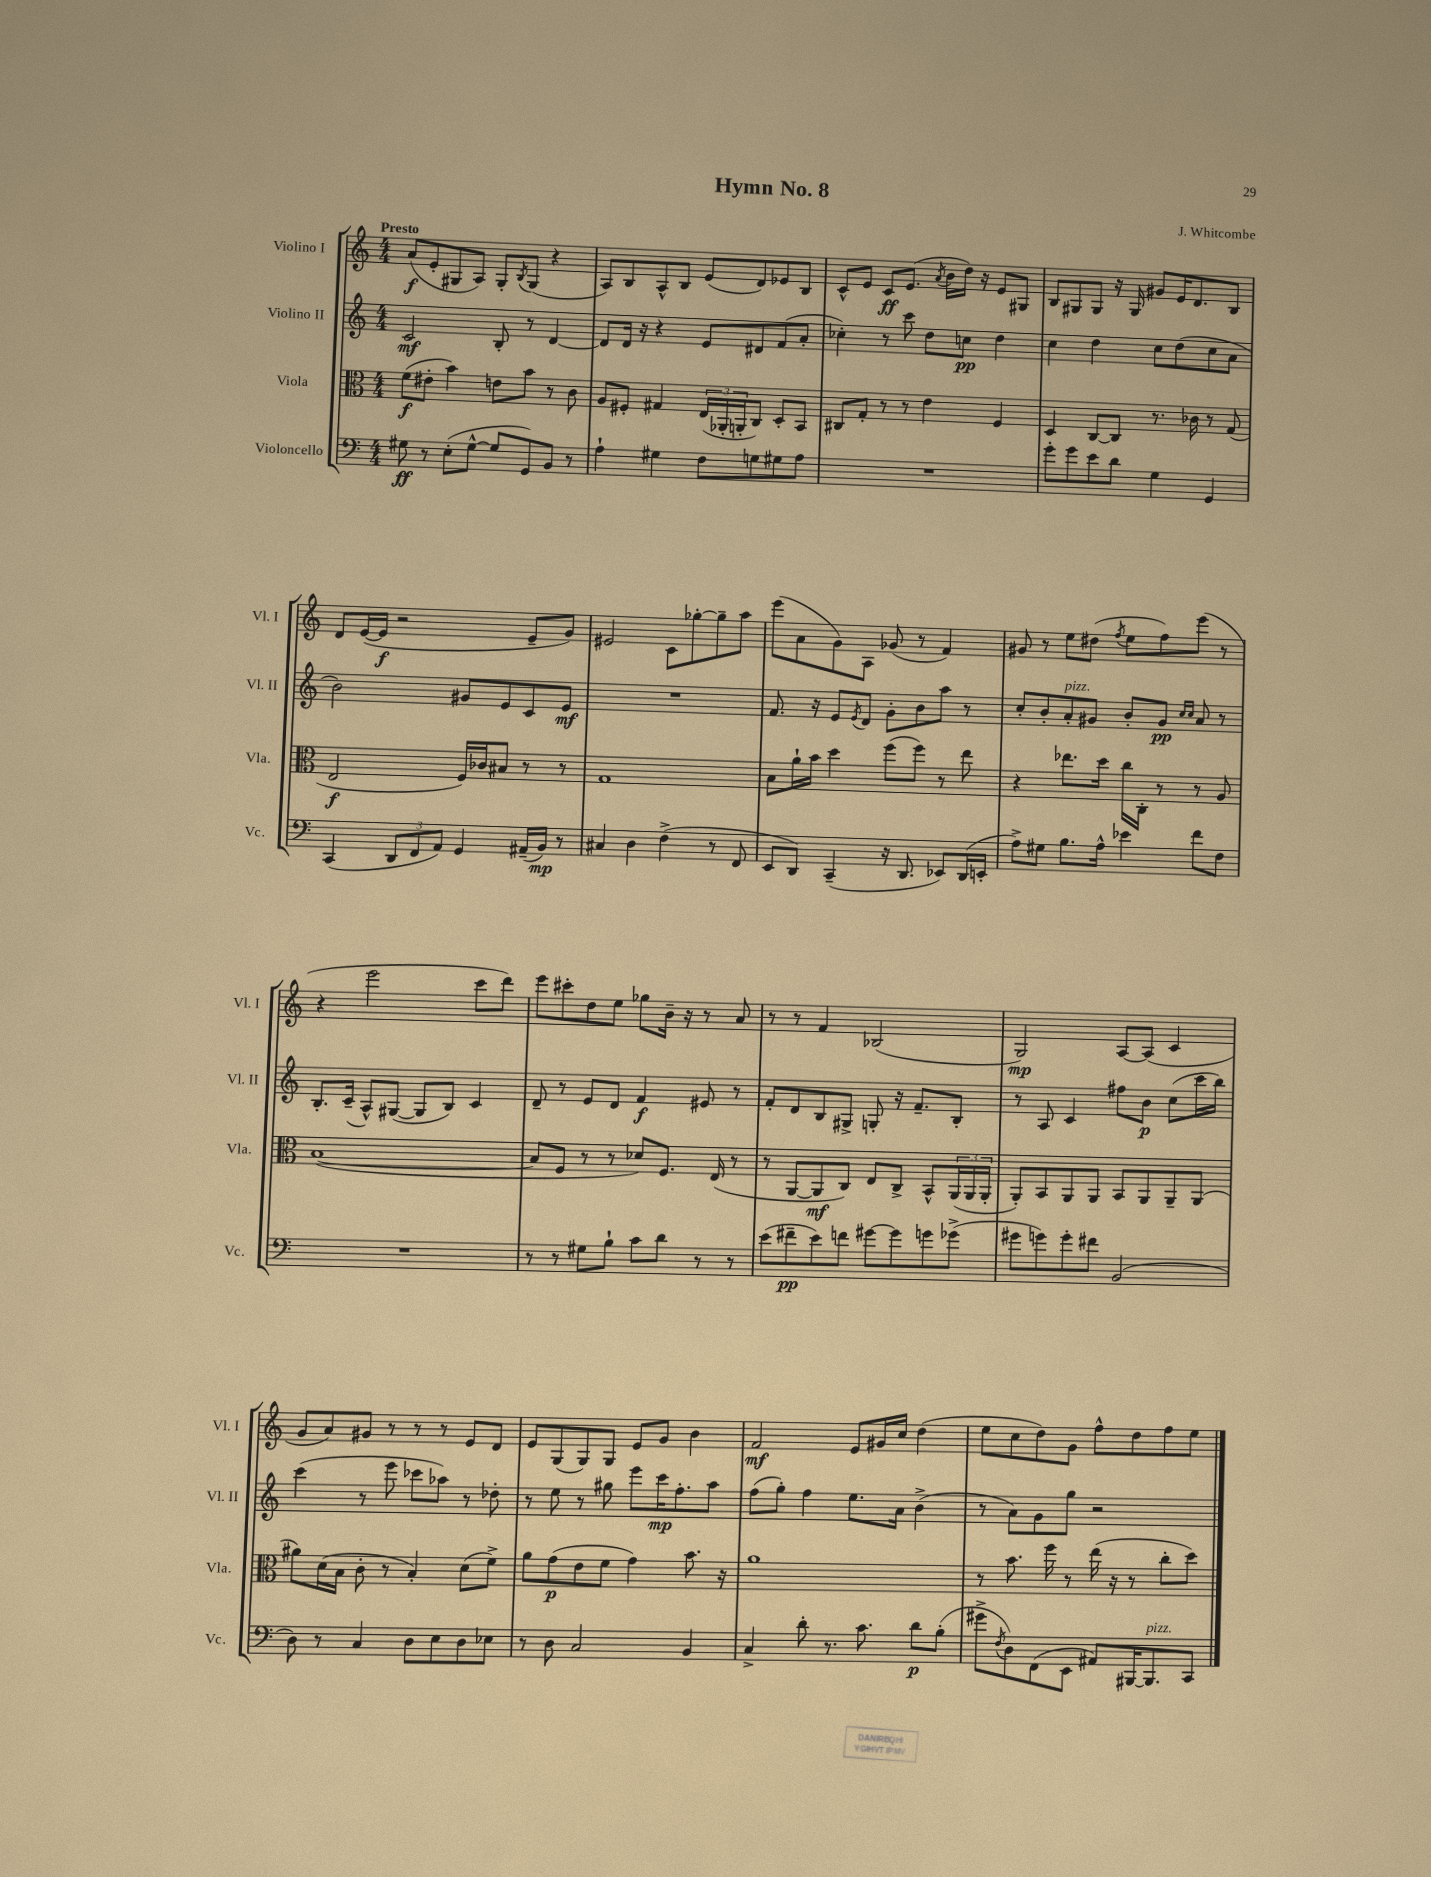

**kern	**kern	**kern	**kern
*staff4	*staff3	*staff2	*staff1
*clefF4	*clefC3	*clefG2	*clefG2
*k[]	*k[]	*k[]	*k[]
*M4/4	*M4/4	*M4/4	*M4/4
8G#	(8f	2c	(8a
8r	8e#'	.	8e'
(8E'	4b)	.	8G#
[8G#^^	.	.	8A)
8G#]	8e	8B'	8G#'
.	.	.	8qB
8GG)	8b	8r	(8G#
8BB	8r	[4d	4r
8r	8c	.	.
=	=	=	=
4A`	8A	8d]	8A)
.	8F#'	16d	8B
.	.	16r	.
4G#	4G#	4r	8A^^
.	.	.	8B
8F	(24E	8e	(8e
.	24AA-'	.	.
.	24AA'	.	.
8G	8C)	8d#	8d)
8G#	8D'	(8f	8e-
8A	8BB	8a'	8B
=	=	=	=
1r	8C#	4cc-')	8c^^
.	8G'	.	8e
.	8r	8r	8c
.	8r	8ccc	(8.e
.	4e	8dd	.
.	.	.	8qa
.	.	.	16b
.	.	8cc	16dd)
.	.	.	16r
.	4F	4dd	8e
.	.	.	8G#
=	=	=	=
8g'	4D	4cc	8B
8g	.	.	8G#
8e	[8C	4dd	8G#
8d	8C]	.	16r
.	.	.	16G#
4G	8.r	8cc	8g#
.	.	(8dd	16e
.	16c-	.	8.d
4GG	8r	8cc	.
.	(8G	8a	8B
=	=	=	=
(4CC	2E	2b)	8d
.	.	.	([16e
.	.	.	16e]
12DD	.	.	2r
12FF	.	.	.
12AA)	.	.	.
4GG	16F)	8g#	.
.	16c-	.	.
.	8B#	8e	.
(16AA#~	8r	8c	8e~
16BB)	.	.	.
8r	8r	8e	8g)
=	=	=	=
4C#	1G	1r	2e#
4D	.	.	.
(4F^	.	.	8c
.	.	.	[8gg-'
8r	.	.	8gg-~]
8FF	.	.	8aa
=	=	=	=
8EE	8B	8.f	(8eee
8DD)	16a`	.	8a
.	16b	16r	.
(4CC~	4dd	8e	8g)
.	.	8qe	.
.	.	8d	8A
16r	(8ff	8g'	(8g-
8.DD	.	.	.
.	8ff)	8b	8r
8EE-)	8r	8aa	4f)
(16DD	8ee	8r	.
16EE'	.	.	.
=	=	=	=
8A^)	4r	8cc'	8g#
8G#	.	8b'	8r
8.B	8.ee-	8a'	8ee
.	.	8g#	(8dd#
16A^^	16dd	.	.
.	.	.	8qff
4e-	16cc	8b'	8ee
.	16C'	.	.
.	8r	8g#	8ff)
.	.	16qqcc	.
.	.	16qqcc	.
8f	8r	8a	(8eee
8F	8A	8r	8r
=	=	=	=
1r	([1B	8.B'	4r
.	.	(16c~	.
.	.	8A^^)	2eee
.	.	([8G#	.
.	.	8G#]	.
.	.	8B)	.
.	.	4c	8ccc
.	.	.	8ddd)
=	=	=	=
8r	8B]	8d~	8eee
8r	8F	8r	8ccc#'
8G#	8r	8e	8dd
8B`	8r	8d	8ee
8c	8d-)	4f	8gg-
8d	8.F	.	16b~
.	.	.	16r
8r	.	8e#	8r
.	(16E	.	.
8r	8r	8r	8a
=	=	=	=
(8e	8r	8f'	8r
8f#~	[8AA	8d	8r
8e)	8AA]	8B	4f
8f	8C)	8G#^	.
[8g#	8E	8G'	(2B-
8g#]	8C^	16r	.
.	.	8.f~	.
8g	8BB^^	.	.
(8g-^	(24AA	8B'	.
.	24AA	.	.
.	24AA'	.	.
=	=	=	=
8g#	8AA')	8r	2G)
8g)	8BB	8A	.
8g'	8AA	4c	.
8f#	8AA	.	.
(2BB	8BB	8ff#	[8A
.	8AA	8b	(8A]
.	8AA~	(8cc	4c
.	(8AA	16ccc	.
.	.	16bb)	.
=	=	=	=
8D)	8a#)	(4ccc	8g
8r	(16d	.	8a)
.	16B	.	.
4C	8c'	8r	8g#
.	8r	8eee	8r
8D	4B')	8ccc-	8r
8E	.	8aa-)	8r
8D	(8d	8r	8e
8E-	8f^)	8dd-'	8d
=	=	=	=
8r	8a	8r	8e
8D	(8g	8ee	(8G
2C	8e	8r	8G)
.	8f	8gg#	8G
.	4g)	8eee	8e
.	.	16ccc	8g
.	.	8.ff'	.
4BB	8.b	.	4b
.	.	8aa	.
.	16r	.	.
=	=	=	=
4C^	1a	(8ff	2f
.	.	8gg')	.
8d'	.	4ff	.
8.r	.	.	.
.	.	8.ee	8e
8.c	.	.	.
.	.	.	16g#
.	.	16a	16cc
8d	.	(4b^	(4dd
(8B'	.	.	.
=	=	=	=
8g#^	8r	8r	8ee
8qF	.	.	.
8D)	8.b	8a)	8cc
(8FF	.	8g	8dd)
.	16ff	.	.
8EE	8r	8gg	8g
8AA#)	(16ee	2r	8ff^^
.	16r	.	.
[16BBB#	8r	.	8dd
8.BBB#]	.	.	.
.	8cc'	.	8ff
8CC	8dd)	.	8ee
==	==	==	==
*-	*-	*-	*-
